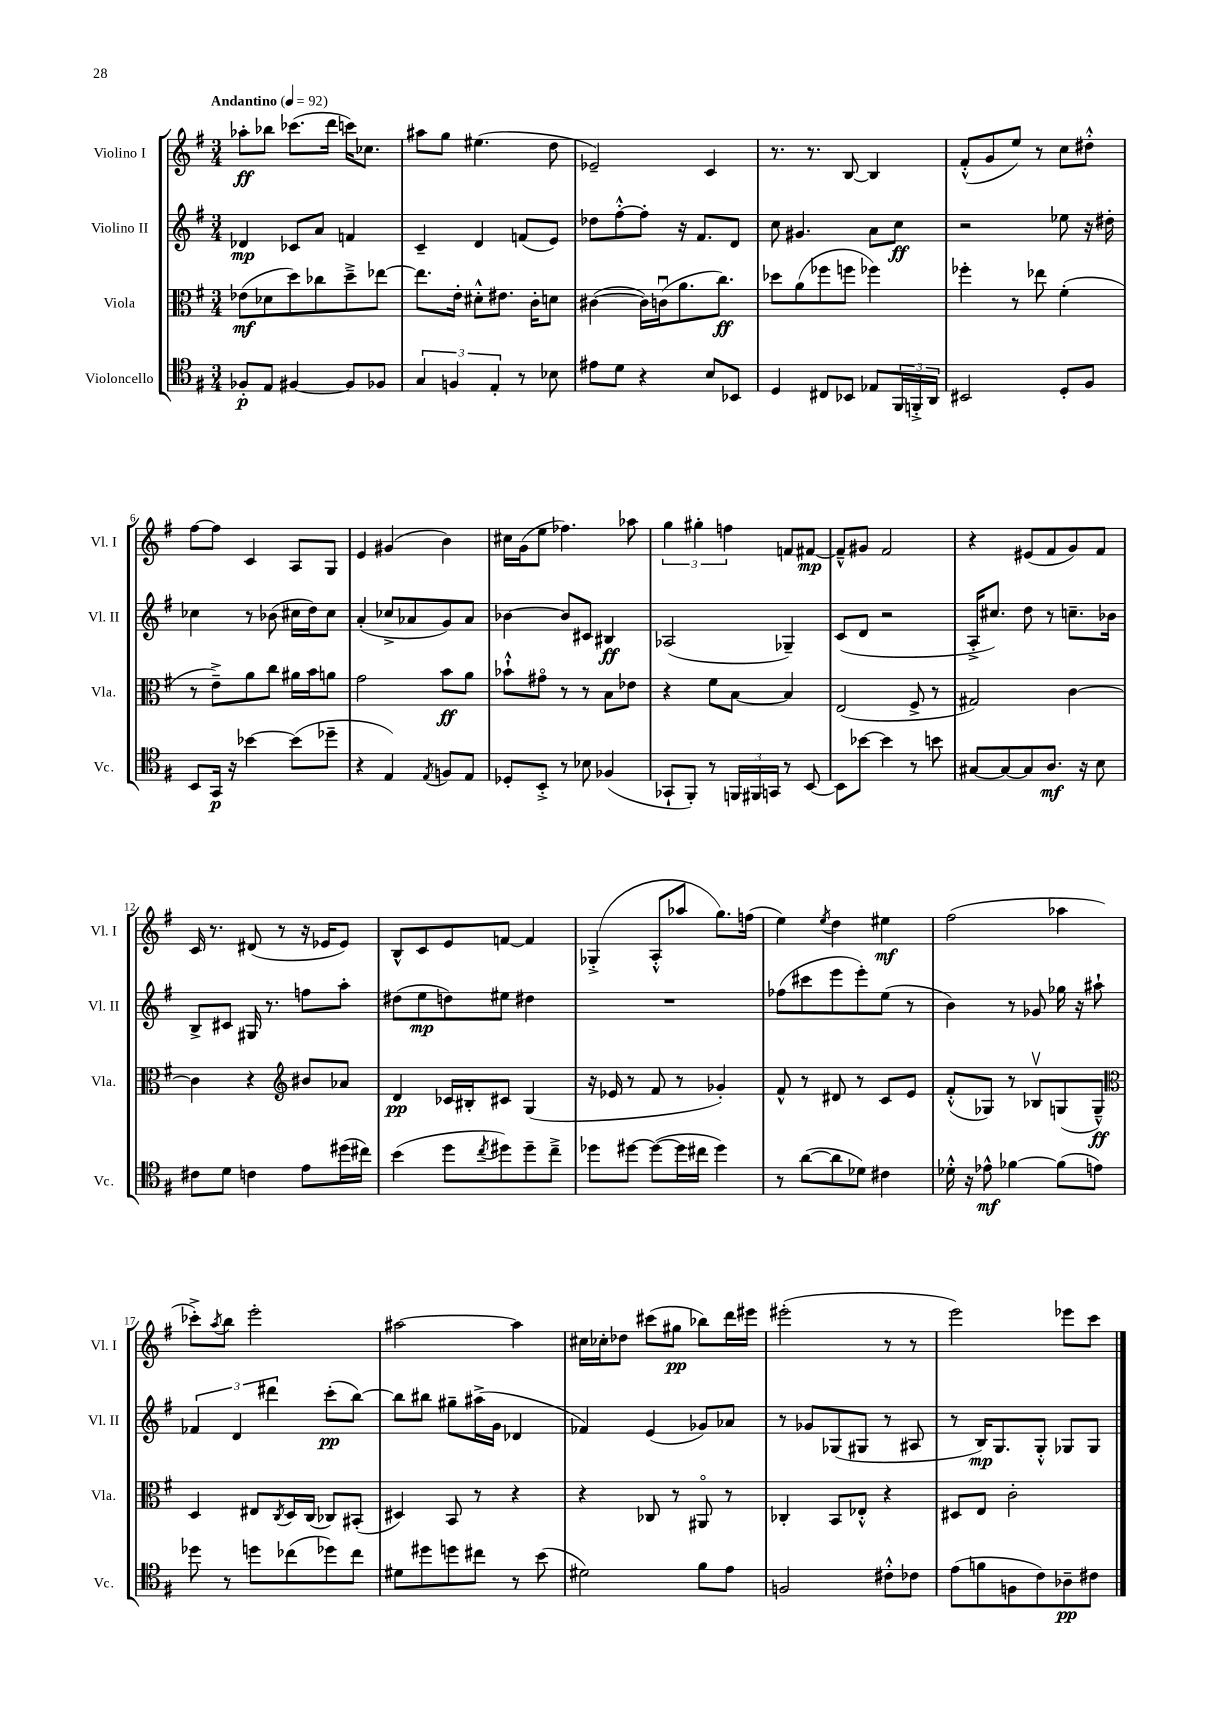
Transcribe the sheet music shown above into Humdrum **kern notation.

**kern	**kern	**kern	**kern
*staff4	*staff3	*staff2	*staff1
*clefC4	*clefC3	*clefG2	*clefG2
*k[f#]	*k[f#]	*k[f#]	*k[f#]
*M3/4	*M3/4	*M3/4	*M3/4
*MM92	*MM92	*MM92	*MM92
8F-'/L	(8e-\L	4d-/	8aa-'\L
8E/J	8d-\	.	8bb-\J
[4F#/	8dd\)	8c-/L	(8.ccc-\L
.	8cc-\	8a/J	.
.	.	.	16ddd\Jk
8F#/]L	8dd~^\	4f/	16ccc\LK)
.	.	.	8.cc-\J
8F-/J	[8ee-\J	.	.
=	=	=	=
6G/	8.ee-\]L	4c~/	8aa#\L
.	.	.	8gg\J
6F/	.	.	.
.	16e'\Jk	.	.
.	8d#'^^\L	4d/	(4.ee#\
6E'/	.	.	.
.	8.e#\J	.	.
8r	.	(8f/L	.
.	16c'\LK	.	.
8B-\	8d\J	8e/J)	8dd\
=	=	=	=
8e#\L	([4c#\	8dd-\L	2e-~/)
8d\J	.	[8ff#'^^\	.
4r	16c#\]LL)	8ff#'\]J	.
.	(16cu\J	.	.
.	8.a\	16r	.
.	.	8.f#/L	.
8B/L	.	.	4c/
.	8.cc\J)	.	.
8BB-/J	.	8d/J	.
=	=	=	=
4D/	8dd-\L	8cc\	8.r
.	(8a\	4.g#/	.
.	.	.	8.r
8C#/L	8ff-\	.	.
8BB-/J	8ff\J	.	[8B/
8E-/L	4ff-\)	8a\L	4B/]
24FF#/L	.	8cc\J	.
24FF'^/	.	.	.
24AA/JJ	.	.	.
=	=	=	=
2BB#/	4ff-'\	2r	(8f#'^^/L
.	.	.	8g/
.	8r	.	8ee/J)
.	8ee-\	.	8r
8D'/L	(4f#'\	8ee-\	8cc\L
8F#/J	.	16r	8dd#'^^\J
.	.	16dd#'\	.
=	=	=	=
8BB/L	8r	4cc-\	[8ff#\L
16GG/Jk	8e~^\L)	.	8ff#\]J
16r	.	.	.
[4b-\	8a\	8r	4c/
.	8cc\J	(8b-\	.
(8b-\]L	16a#\LL	16cc#\LL	8A/L
.	16b\J	16dd\J)	.
8dd-~\J	8a\J	8cc#\J	8G/J
=	=	=	=
4r	2g\	(4a'/	4e/
4E/)	.	8cc-^/L	(4g#/
.	.	8a-/	.
8qE/	.	.	.
8F/L	8b\L	8g/)	4b\)
8E/J	8a\J	8a-/J	.
=	=	=	=
8D-'/L	8b-`^^\L	[4b-\	16cc#\LL
.	.	.	(16g\J
8BB'^/J	8g#o\J	.	8ee\J
8r	8r	8b-/]L	4.ff-\)
8B-\	8r	8c#/J	.
(4F-/	8B\L	4B#/	.
.	8e-\J	.	8aa-\
=	=	=	=
8GG-`/L	4r	(2A-/	6gg\
8FF#'/J)	.	.	.
.	.	.	6gg#'\
8r	8f#\L	.	.
.	.	.	6ff\
24FF/LL	[8B\J	.	.
24FF#/	.	.	.
24GG/JJ	.	.	.
8r	4B/]	4G-~/)	8f/L
[8BB/	.	.	[8f#/J
=	=	=	=
8BB\]L	(2E/	(8c/L	8f#~^^/]L
[8b-\J	.	8d/J	8g#/J
4b-\]	.	2r	2f#/
8r	8F#^/	.	.
8b\	8r	.	.
=	=	=	=
[8G#/L	2G#/)	16A'^/LK	4r
.	.	8.cc#/J)	.
8G#/_	.	.	.
8G#/]	.	8dd\	(8e#/L
8.A/J	.	8r	8f#/
.	[4c\	8.cc~\L	8g/)
16r	.	.	.
8B\	.	.	8f#/J
.	.	16b-\Jk	.
=	=	=	=
8c#\L	4c\]	8B^/L	16c/
.	.	.	8.r
8d\J	.	8c#/J	.
4c\	4r	16G#/	(8d#/
.	.	8.r	.
.	.	.	8r
*	*clefG2	*	*
8e\L	8b#/L	8ff\L	16r
.	.	.	16e-/LK
(16dd#\L	8a-/J	8aa'\J	8e-/J)
16cc#\JJ)	.	.	.
=	=	=	=
(4b\	4d/	(8dd#\L	8B^^/L
.	.	8ee\	8c/
8dd\L	16c-/LL	8dd\)	8e/
.	16B#'/J	.	.
8qcc/	.	.	.
8dd#\)	8c#/J	8ee#\J	[8f/J
8dd#~\	(4G/	4dd#\	4f/]
8cc~^\J	.	.	.
=	=	=	=
8dd-\L	16r	2.r	(4G-'^/
.	16e-/	.	.
[8dd#\J	8r	.	.
(8dd#\_L	8f#/	.	8A'^^/L
16dd#\]L	8r	.	8aa-/J
16cc#\JJ	.	.	.
4dd#\)	4g-'/)	.	8.gg\L)
.	.	.	(16ff\Jk
=	=	=	=
8r	8f#^^/	(8ff-\L	4ee\)
([8a\L	8r	8ccc#\	.
.	.	.	8qee/
8a\]	8d#/	8eee\	4dd\
8d-\J)	8r	8eee'\)	.
4c#\	8c/L	(8ee\J	4ee#\
.	8e/J	8r	.
=	=	=	=
16d-'^^\	(8f#'^^/L	4b\)	(2ff#\
16r	.	.	.
8e-^^\	8G-/J)	.	.
[4f-\	8r	8r	.
.	8B-v/L	8g-/	.
(8f-\]L	(8G/	16gg-\	4aa-\
.	.	16r	.
8e\J)	8G~^^/J)	8aa#`\	.
=	=	=	=
*	*clefC3	*	*
8dd-\	4D/	6f-/	8ccc-'^\L)
.	.	.	8qaa/
8r	.	.	8bb\J
.	.	6d/	.
8dd\L	8E#/L	.	2eee'\
.	.	6ddd#\	.
.	8qC/	.	.
(8cc-\	16D/L	.	.
.	(16C/JJ	.	.
8dd-\)	8C-/L)	(8ccc'\L	.
8cc-\J	(8BB#'/J	[8bb\J)	.
=	=	=	=
8d#\L	4D#/)	8bb\]L	[2aa#\
8dd#\	.	8bb#\J	.
8dd\	8BB/	8gg#~\L	.
8cc#\J	8r	(16aa#^\L	.
.	.	16g\JJ	.
8r	4r	4d-/	4aa#\]
(8b\	.	.	.
=	=	=	=
2d#\)	4r	4f-/)	16cc#\LL
.	.	.	16cc-'\J
.	.	.	8dd-\J
.	8C-/	(4e/	(8ccc#\L
.	8r	.	8gg#\J
8f#\L	8AA#o/	8g-/L)	8bb-\L)
8e\J	8r	8a-/J	16ddd\L
.	.	.	16eee#\JJ
=	=	=	=
2F/	4C-'/	8r	(2eee#'\
.	.	8g-/L	.
.	8BB/L	(8G-/	.
.	8E-'^^/J	8G#/J	.
8c#'^^\L	4r	8r	8r
8c-\J	.	8A#/	8r
=	=	=	=
(8e\L	8D#/L	8r	2eee\)
8f\	8E/J	16B/LK)	.
.	.	8.G/	.
8F\	2c'\	.	.
8c\)	.	8G'^^/J	.
8A-~\	.	8G-/L	8eee-\L
8c#\J	.	8G-/J	8ccc\J
==	==	==	==
*-	*-	*-	*-
